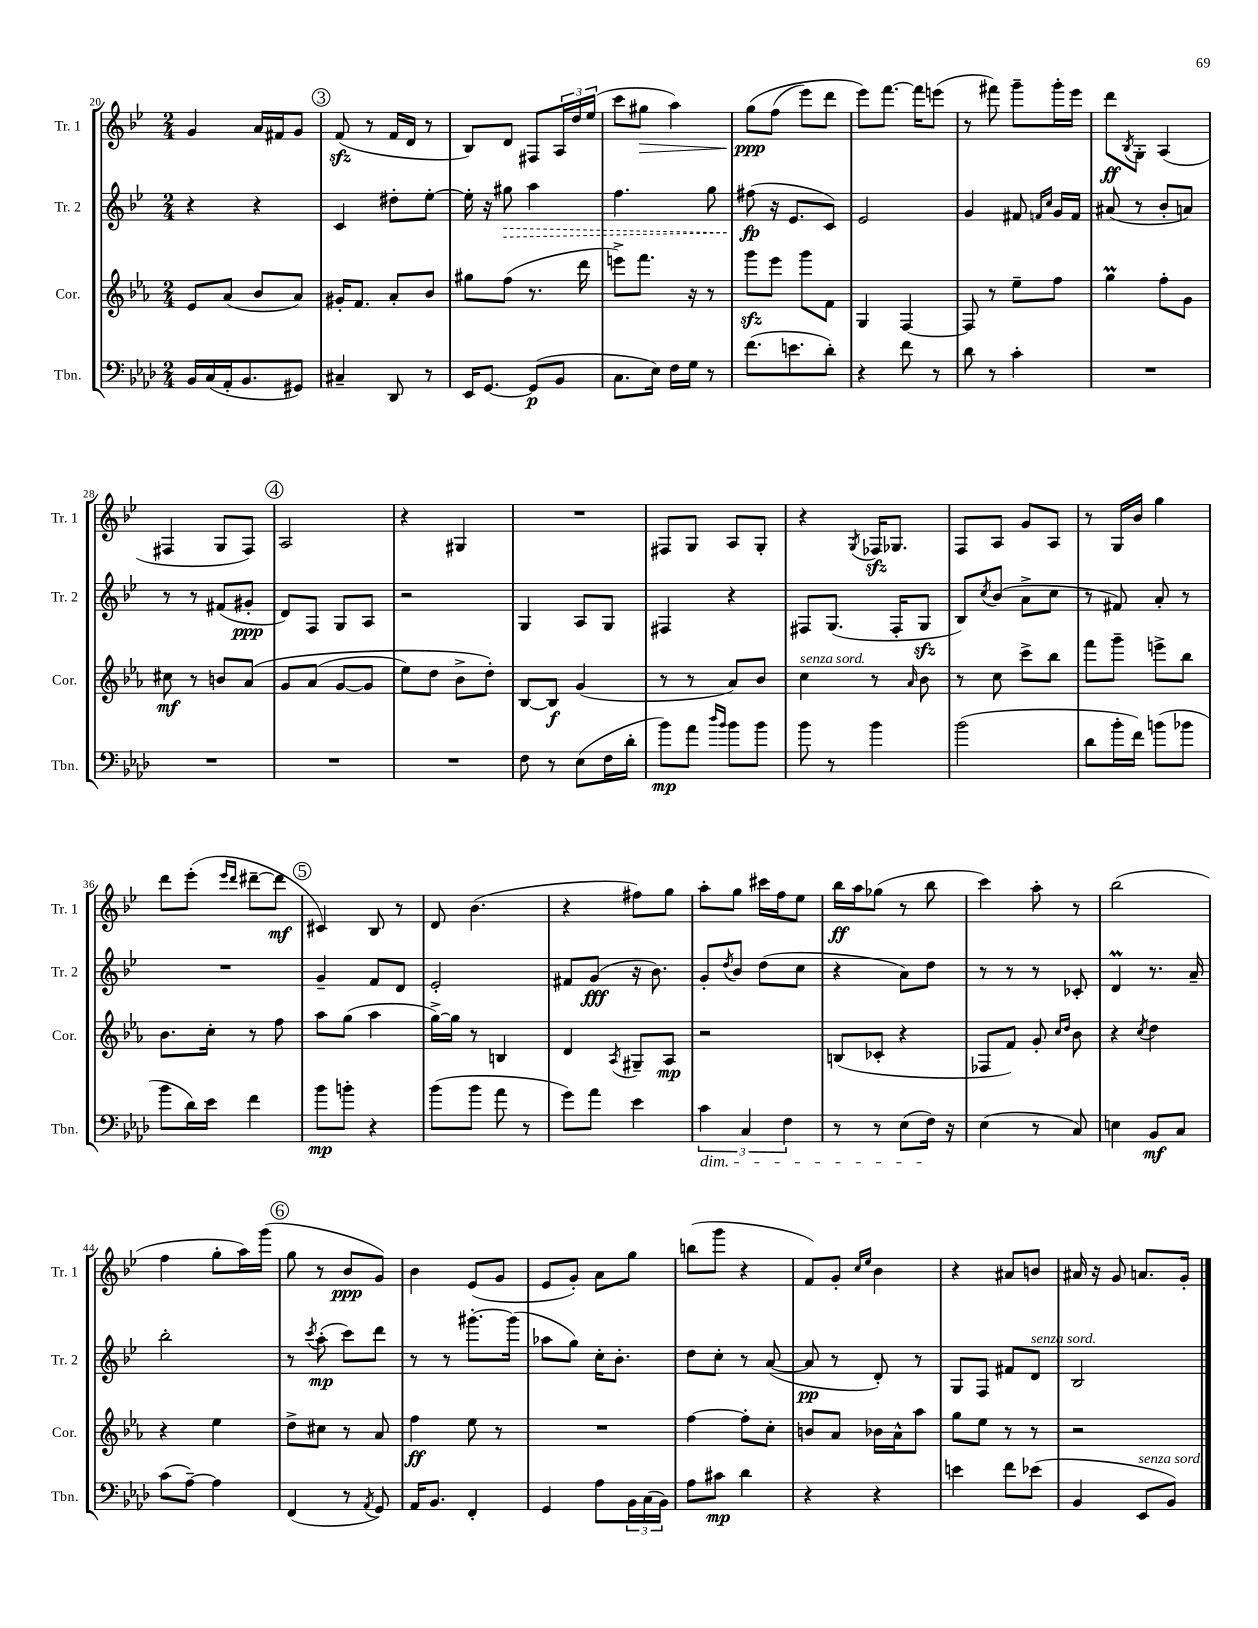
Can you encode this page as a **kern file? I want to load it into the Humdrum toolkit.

**kern	**kern	**kern	**kern
*staff4	*staff3	*staff2	*staff1
*clefF4	*clefG2	*clefG2	*clefG2
*k[b-e-a-d-]	*k[b-e-a-]	*k[b-e-]	*k[b-e-]
*M2/4	*M2/4	*M2/4	*M2/4
16BB-	8e-	4r	4g
(16C	.	.	.
16AA-'	(8a-	.	.
8.BB-	.	.	.
.	8b-	4r	16a
.	.	.	16f#
8GG#)	8a-)	.	8g
=	=	=	=
4C#~	16g#'	4c	(8f
.	8.f	.	.
.	.	.	8r
8DD-	8a-'	8dd#'	16f
.	.	.	16d
8r	8b-	[8ee-'	8r
=	=	=	=
16EE-	8gg#	16ee-']	8B-)
[8.GG	.	16r	.
.	(8ff	8gg#	8d
(8GG]	8.r	4aa	8F#
8BB-	.	.	24A
.	.	.	24dd
.	16ddd	.	.
.	.	.	(24ee-
=	=	=	=
8.C	8eee^)	4.ff	8ccc
.	8.fff	.	8gg#
16E-)	.	.	.
16F	.	.	4aa)
16G	16r	.	.
8r	8r	8gg	.
=	=	=	=
(8.f	8ggg	(8ff#	&(8gg
.	8eee-	16r	(8ff
8.e	.	8.e-	.
.	8ggg	.	8eee-)
8d-')	8f	8c)	8ddd
=	=	=	=
4r	4G	2e-	8eee-&)
.	.	.	[8.fff
8f	[4F	.	.
.	.	.	16fff]
8r	.	.	(8eee
=	=	=	=
8d-	8F]	4g	8r
8r	8r	.	8fff#)
4c'	8ee-~	8f#	8ggg~
.	.	16qqf	.
.	.	16qqcc	.
.	8ff	16g	16ggg'
.	.	16f	16eee-
=	=	=	=
2r	4gg	(8a#	8ddd
.	.	.	8qB-
.	.	8r	8G'
.	8ff'	8b-'	(4A
.	8g	8a)	.
=	=	=	=
2r	8cc#	8r	4F#
.	8r	8r	.
.	8b	(8f#	8G
.	&(8a-	8g#'	8F#)
=	=	=	=
2r	8g	8d)	2A
.	(8a-	8F	.
.	[8g	8G	.
.	8g]	8A	.
=	=	=	=
2r	8ee-)	2r	4r
.	8dd	.	.
.	8b-^	.	4G#
.	8dd'&)	.	.
=	=	=	=
8F	[8B-	4G	2r
8r	8B-]	.	.
(8E-	(4g	8A	.
16F	.	8G	.
16d-'	.	.	.
=	=	=	=
8b-)	8r	4F#	8F#
8a-	8r	.	8G
16qqdd-	.	.	.
16qqb-	.	.	.
8b-	8a-)	4r	8A
8b-	8b-	.	8G'
=	=	=	=
8b-	4cc	8F#	4r
8r	.	(8.G	.
.	.	.	8qG
4b-	8r	.	16F-
.	.	16F#'	8.G-
.	16qqa-	.	.
.	8b-	8G	.
=	=	=	=
(2b-	8r	8B-)	8F
.	.	8qcc	.
.	8cc	(8b-	8A
.	8ccc^	8a^	8g
.	8bb-	8cc	8A
=	=	=	=
8d-	8fff	8r	8r
16b-'	8ggg~	8f#)	16G
16f)	.	.	16b-
(8b	8eee^	8a'	4gg
8b-	8bb-	8r	.
=	=	=	=
8b-	8.b-	2r	8ddd
16d-)	.	.	(8eee-'
16e-	16cc'	.	.
.	.	.	16qqeee-
.	.	.	16qqddd
4f	8r	.	[8ddd#~
.	8ff	.	8ddd#]
=	=	=	=
8b-	8aa-	4g~	4c#)
8b'	(8gg	.	.
4r	4aa-	8f	8B-
.	.	8d	8r
=	=	=	=
(8b-	[16gg^)	2e-'	8d
.	16gg]	.	.
8b-	8r	.	(4.b-
8a-	4B	.	.
8r	.	.	.
=	=	=	=
8g)	4d	8f#	4r
8a-	.	(8g	.
.	8qA-	.	.
4e-	8G#~	16r	8ff#)
.	.	8.b-)	.
.	8A-	.	8gg
=	=	=	=
6c	2r	8g'	8aa'
.	.	8qdd	.
.	.	8b-	8gg
6C	.	.	.
.	.	(8dd	16ccc#
.	.	.	16ff
6F	.	.	.
.	.	8cc	8ee-
=	=	=	=
8r	(8B	4r	16bb-
.	.	.	16aa
8r	8c-'	.	(8gg-
(8E-	4r	8a)	8r
16F)	.	8dd	8bb-
16r	.	.	.
=	=	=	=
(4E-	8F-	8r	4ccc)
.	8f)	8r	.
8r	8g'	8r	8aa'
.	16qqcc	.	.
.	16qqdd	.	.
8C)	8b-	8c-'	8r
=	=	=	=
4E	4r	4d	(2bb-
.	8qcc	.	.
8BB-	4dd	8.r	.
8C	.	.	.
.	.	16a~	.
=	=	=	=
(8c	4r	2bb-'	4ff
[8A-~)	.	.	.
4A-]	4ee-	.	8gg'
.	.	.	16aa)
.	.	.	(16ggg
=	=	=	=
(4FF	8dd^	8r	8gg
.	.	8qccc	.
.	8cc#	(8aa'	8r
8r	8r	8ccc)	8b-
8qAA-	.	.	.
8GG)	8a-	8ddd	8g)
=	=	=	=
16AA-	4ff	8r	4b-
8.BB-	.	.	.
.	.	8r	.
4FF'	8ee-	[8.ggg#'	(8e-
.	8r	.	8g
.	.	(16ggg#]	.
=	=	=	=
4GG	2r	8aa-	8e-
.	.	8gg)	8g')
8A-	.	16cc'	8a
.	.	8.b-'	.
24BB-	.	.	8gg
(24C	.	.	.
24BB-)	.	.	.
=	=	=	=
8A-	[4ff	8dd	(8bb
8c#	.	8cc'	8ggg
4d-	8ff']	8r	4r
.	8cc'	([8a	.
=	=	=	=
4r	8b	8a]	8f)
.	8a-	8r	8g'
.	.	.	16qqcc
.	.	.	16qqee-
4r	16b-	8d')	4b-
.	16a-^^	.	.
.	8aa-	8r	.
=	=	=	=
4e	8gg	8G	4r
.	8ee-	8F	.
8f	8r	8f#	8a#
(8e-	8r	8d	8b
=	=	=	=
4BB-	2r	2B-	16a#
.	.	.	16r
.	.	.	8g
8EE-	.	.	8.a
8BB-)	.	.	.
.	.	.	16g'
==	==	==	==
*-	*-	*-	*-
